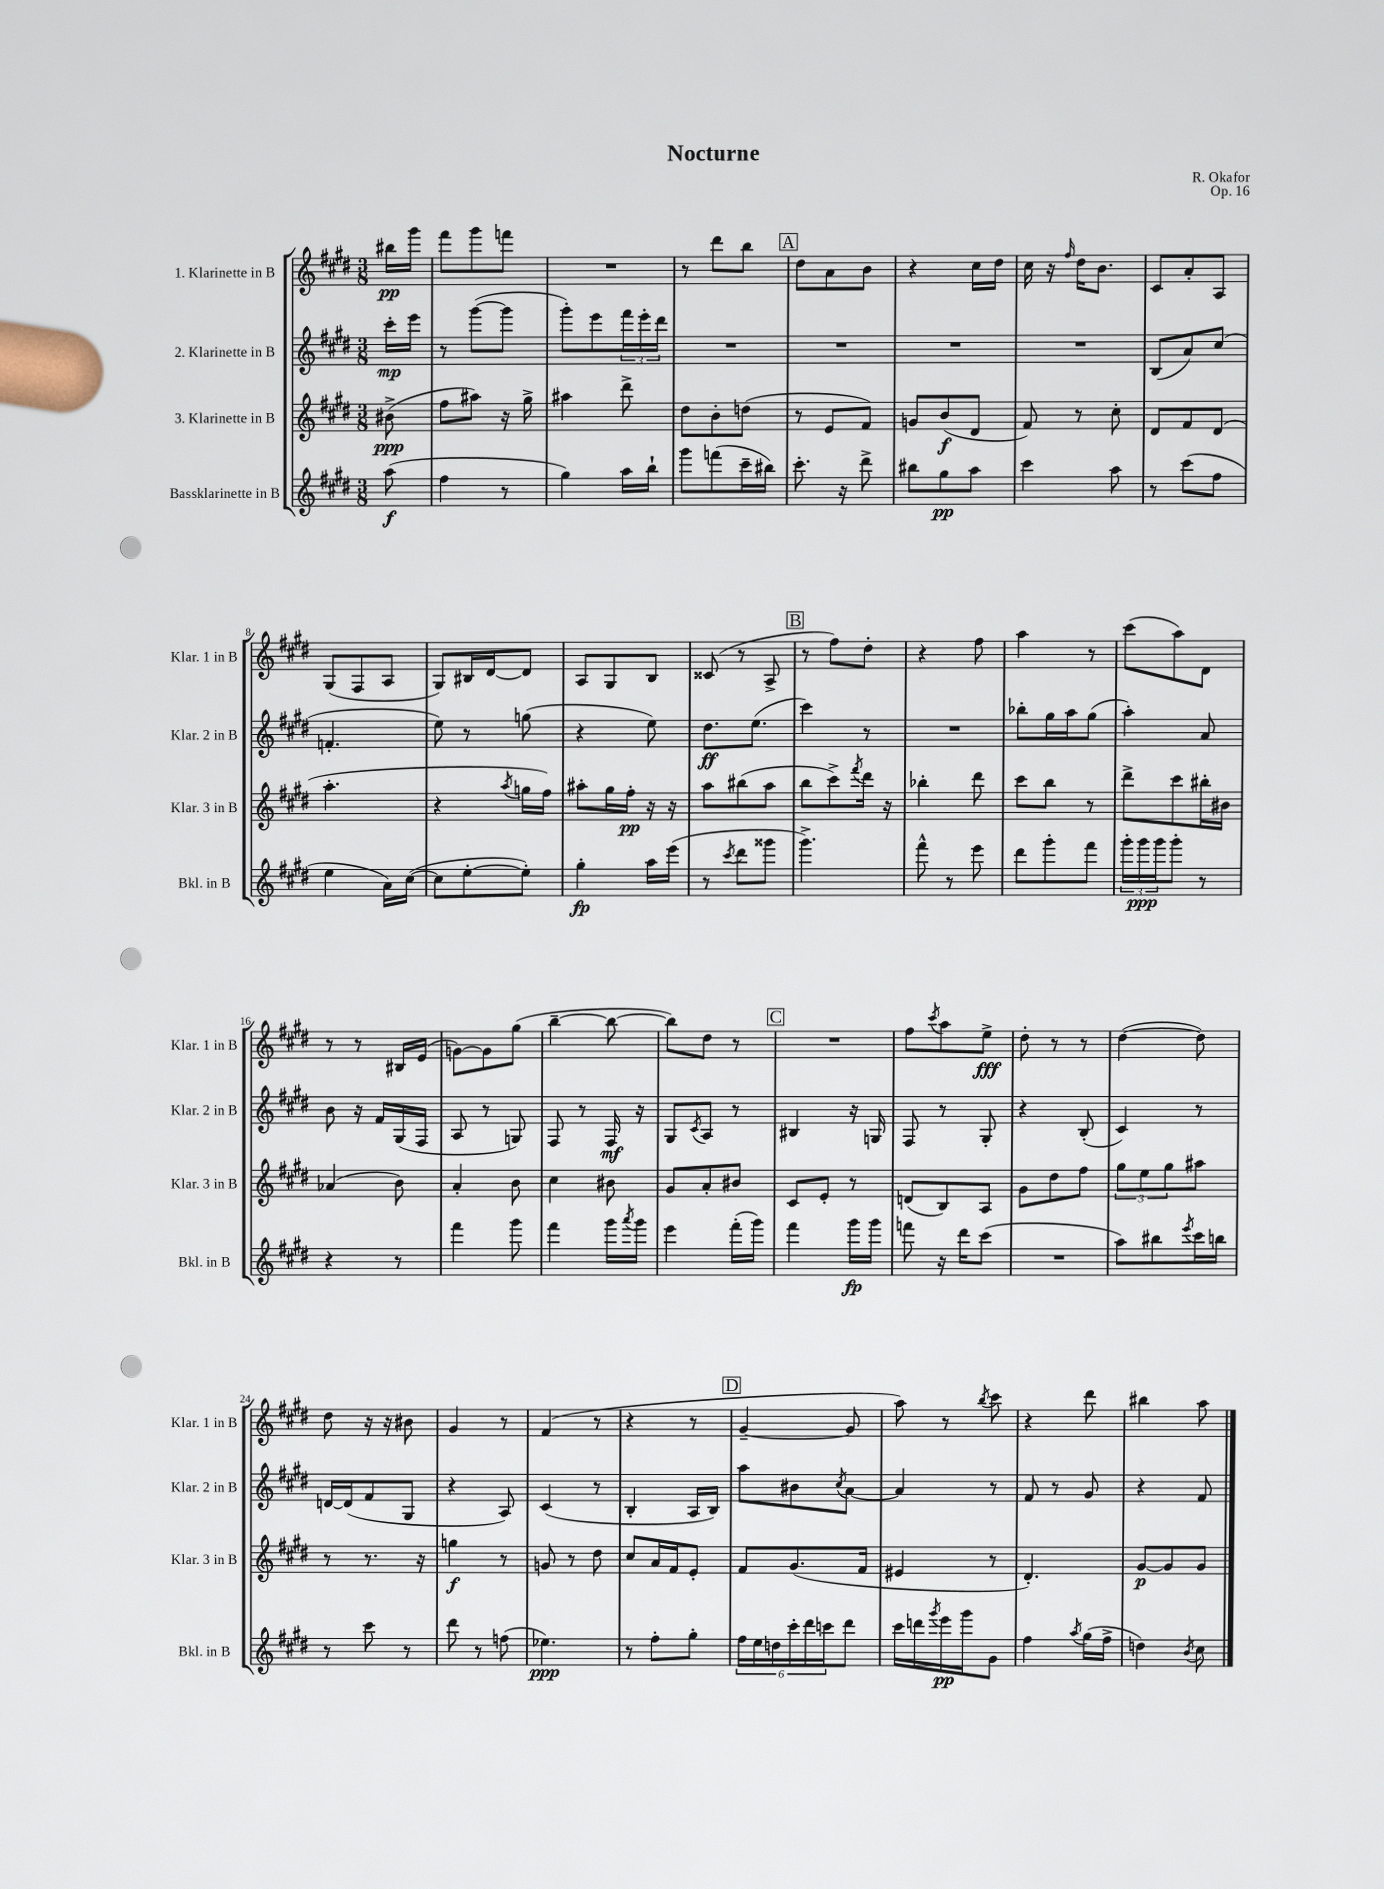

**kern	**kern	**kern	**kern
*staff4	*staff3	*staff2	*staff1
*clefG2	*clefG2	*clefG2	*clefG2
*k[f#c#g#d#]	*k[f#c#g#d#]	*k[f#c#g#d#]	*k[f#c#g#d#]
*M3/8	*M3/8	*M3/8	*M3/8
(8aa	(8b#^	16ccc#'	16bb#
.	.	16eee	16ggg#
=	=	=	=
4ff#	8ff#	8r	8fff#
.	8aa#)	([8ggg#	8ggg#
8r	16r	8ggg#]	8fff
.	16gg#^	.	.
=	=	=	=
4gg#)	4aa#	8ggg#')	4.r
.	.	8eee	.
16aa	8ddd#^	24fff#	.
.	.	24eee'	.
16bb`	.	.	.
.	.	24ddd#	.
=	=	=	=
8ggg#	8dd#	4.r	8r
(8fff	8b'	.	8ddd#
16ccc#~	(8dd	.	8bb
16bb#)	.	.	.
=	=	=	=
8.ccc#'	8r	4.r	8dd#
.	8e	.	8a
16r	.	.	.
8ddd#^	8f#)	.	8b
=	=	=	=
8bb#	8g	4.r	4r
8gg#	(8b	.	.
8aa	8d#	.	16cc#
.	.	.	16dd#
=	=	=	=
4ccc#	8f#)	4.r	16cc#
.	.	.	16r
.	.	.	16qqff#
.	8r	.	16dd#
.	.	.	8.b
8aa	8cc#'	.	.
=	=	=	=
8r	8d#	(8B	8c#
(8ccc#	8f#	8a)	8a'
8ff#	(8d#	(8cc#	8A
=	=	=	=
4ee	4.aa'	4.f'	(8G#
.	.	.	8F#
16a)	.	.	8A
([16cc#	.	.	.
=	=	=	=
8cc#]	4r	8ee)	8G#)
[8ee'	.	8r	16B#
.	.	.	[16d#
.	8qaa	.	.
8ee'])	16gg	(8gg	8d#]
.	16ff#)	.	.
=	=	=	=
4gg#'	8aa#'	4r	8A
.	16gg#	.	8G#
.	16ff#'	.	.
16aa	16r	8ee)	8B
(16eee	16r	.	.
=	=	=	=
8r	8aa	8.dd#	(8c##
8qccc#	.	.	.
8ddd#	(8bb#	.	8r
.	.	(8.ee	.
8ggg##	8aa	.	8A^
=	=	=	=
4.ggg#^)	8bb	4ccc#)	8r
.	8ccc#^)	.	8ff#)
.	8qfff#	.	.
.	16ddd#	8r	8dd#'
.	16r	.	.
=	=	=	=
8fff#^^	4bb-'	4.r	4r
8r	.	.	.
8eee	8ddd#	.	8ff#
=	=	=	=
8ddd#	8ccc#	8bb-'	4aa
8ggg#'	8bb	16gg#	.
.	.	16aa	.
8fff#	8r	(8gg#	8r
=	=	=	=
24ggg#'	8ddd#^	4aa')	(8ccc#
24ggg#	.	.	.
24ggg#	.	.	.
8ggg#'	8ccc#	.	8aa)
8r	16bb#'	8a	8d#
.	16b#	.	.
=	=	=	=
4r	(4a-	8b	8r
.	.	16r	8r
.	.	16f#	.
8r	8b)	(16G#	16B#
.	.	16F#	(16e
=	=	=	=
4fff#	4a'	8A	[8g)
.	.	8r	8g]
8ggg#	8b	8G)	(8gg#
=	=	=	=
4fff#	4cc#	8F#	[4bb~
.	.	8r	.
16ggg#	8b#	16F#	8bb_
8qaaa	.	.	.
16ggg#	.	16r	.
=	=	=	=
4eee	8g#	8G#	8bb])
.	.	8qc#	.
.	8a'	8A	8dd#
(16fff#'	8b#	8r	8r
16ggg#)	.	.	.
=	=	=	=
4fff#	8c#	4B#	4.r
.	8e'	.	.
16ggg#	8r	16r	.
16ggg#	.	16G	.
=	=	=	=
8fff	(8d	8F#	8ff#
.	.	.	8qccc#
16r	8B)	8r	8aa
16ddd#	.	.	.
(8ccc#	8A	8G#'	8ee^
=	=	=	=
4.r	8g#	4r	8dd#'
.	8dd#	.	8r
.	8ff#	(8B'	8r
=	=	=	=
8aa)	12gg#	4c#)	([4dd#
.	12ee	.	.
8bb#	.	.	.
.	12gg#	.	.
8qeee	.	.	.
16ccc#	8aa#	8r	8dd#])
16bb	.	.	.
=	=	=	=
8r	8r	[16d	8dd#
.	.	(16d]	.
8ccc#	8.r	8f#	16r
.	.	.	16r
8r	.	8G#	8b#
.	16r	.	.
=	=	=	=
8ddd#	4gg	4r	4g#
8r	.	.	.
(8ff	8r	8A)	8r
=	=	=	=
4.ee-)	8g	(4c#	(4f#
.	8r	.	.
.	8dd#	8r	8r
=	=	=	=
8r	8cc#	4B'	4r
8ff#'	16a	.	.
.	16f#	.	.
8gg#'	8e'	16A	8r
.	.	16B)	.
=	=	=	=
24ff#	8f#	8aa	[4g#~
24ee	.	.	.
24dd	.	.	.
24ccc#'	(8.g#	8b#	.
24ddd#	.	.	.
24ccc	.	.	.
.	.	8qcc#	.
8ddd#	.	[8a	8g#]
.	16f#	.	.
=	=	=	=
16ccc#	4e#	4a]	8aa)
16ddd	.	.	.
8qggg#	.	.	.
16eee	.	.	8r
16ggg#	.	.	.
.	.	.	8qbb
8g#	8r	8r	8ccc#
=	=	=	=
4ff#	4.d#')	8f#	4r
.	.	8r	.
8qaa	.	.	.
(16gg#	.	8g#	8ddd#
16ff#^	.	.	.
=	=	=	=
4dd)	[8g#	4r	4bb#
.	8g#]	.	.
8qb	.	.	.
8cc#	8g#	8f#	8aa
==	==	==	==
*-	*-	*-	*-
